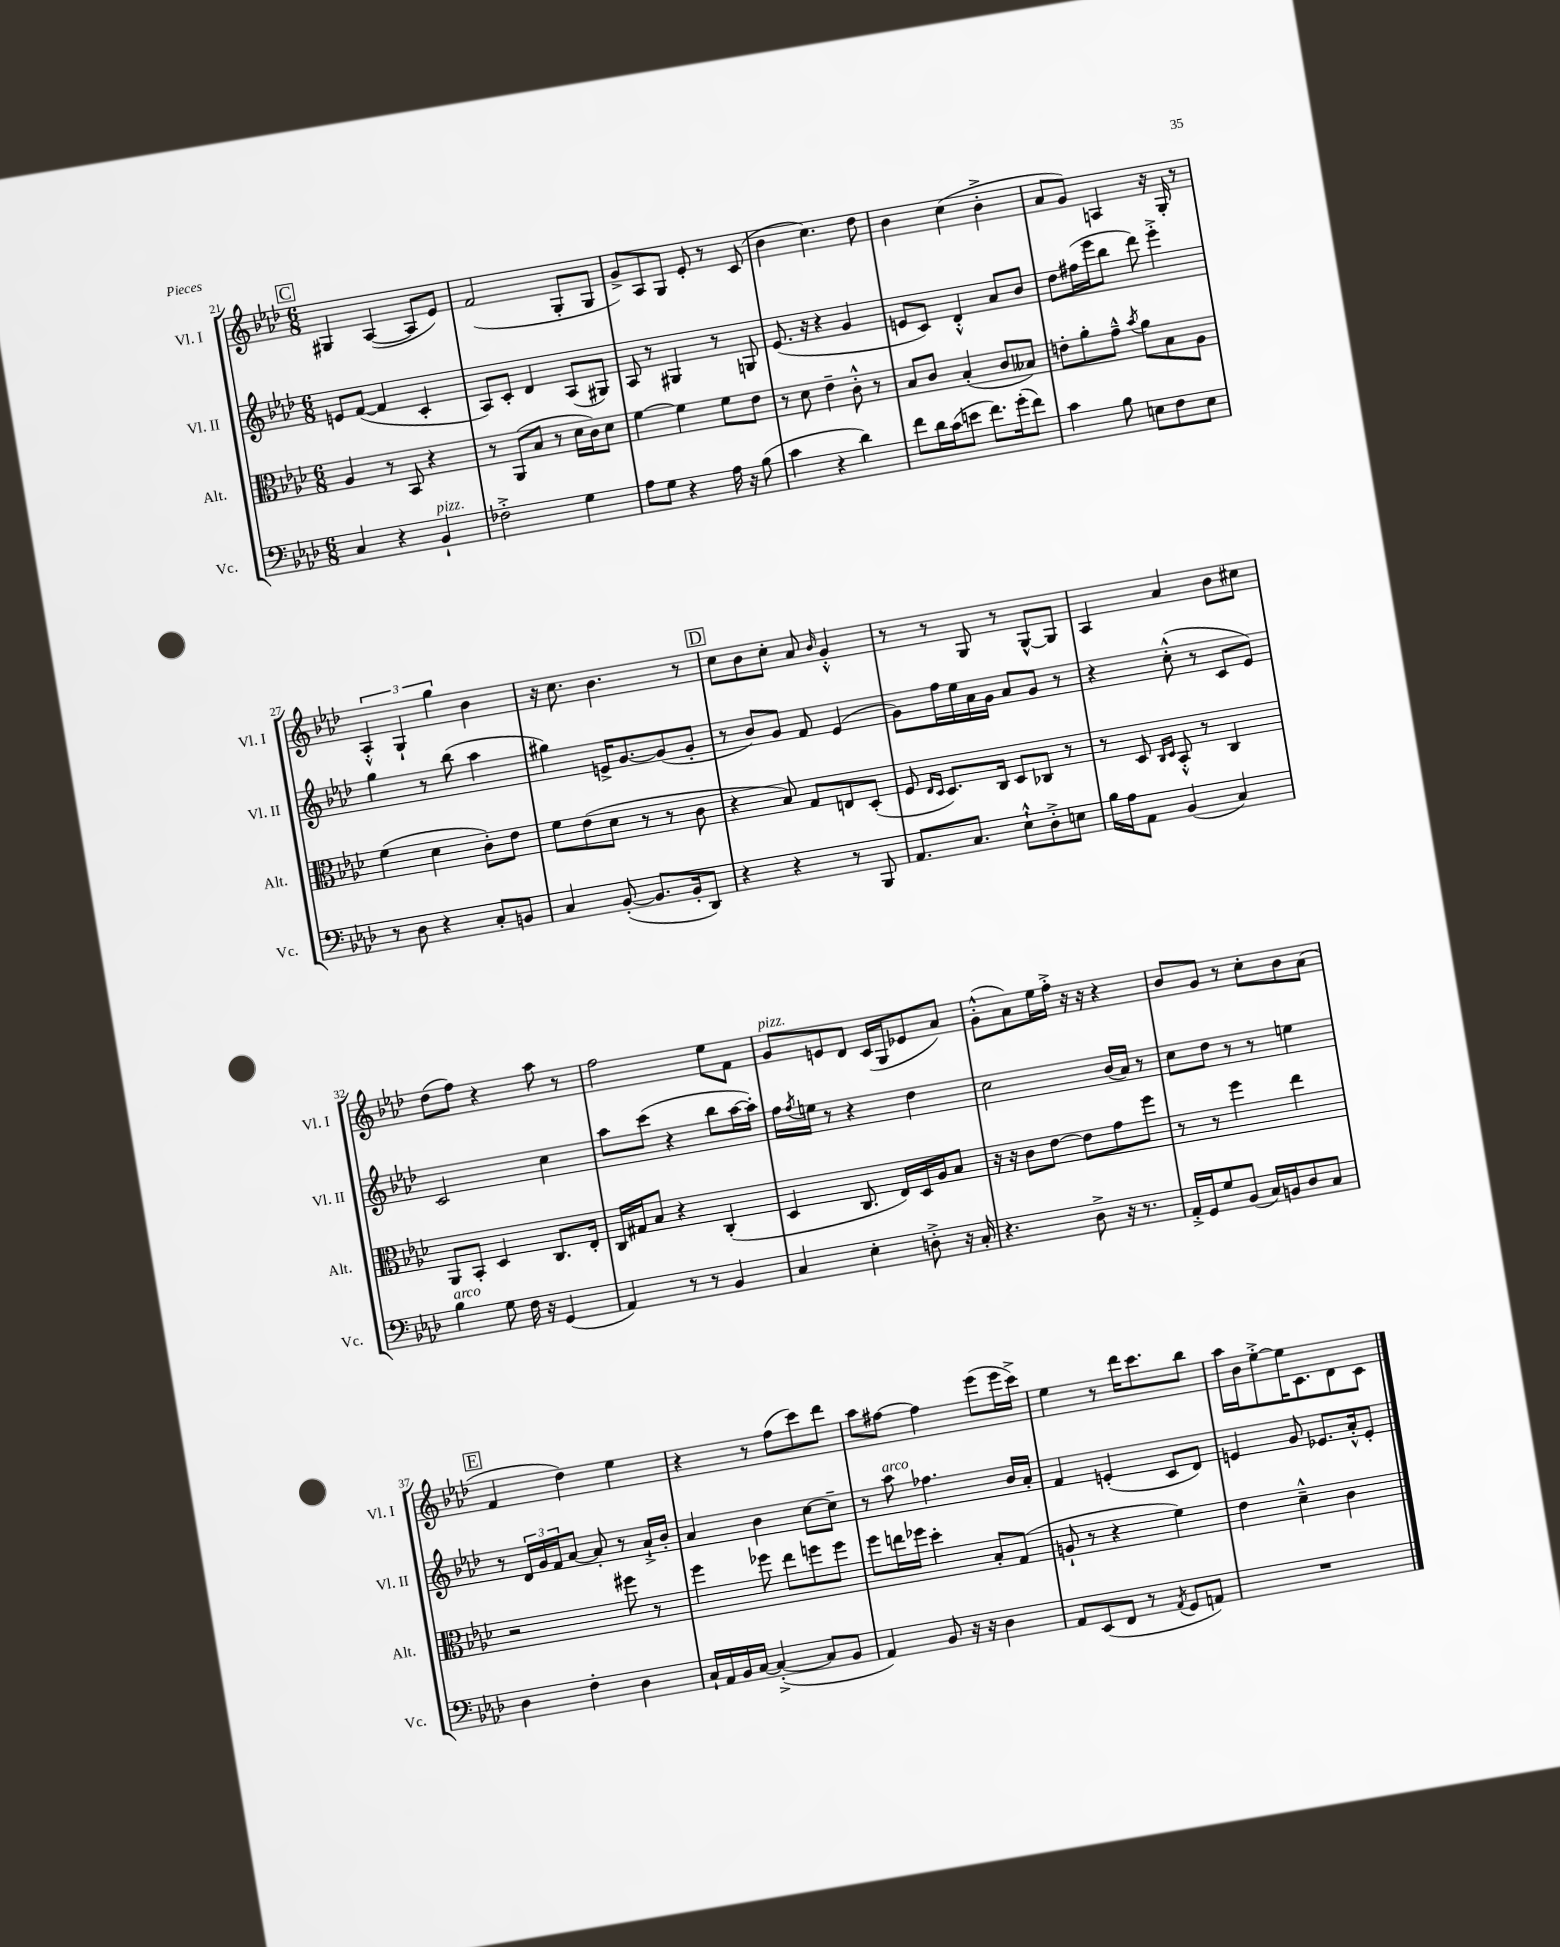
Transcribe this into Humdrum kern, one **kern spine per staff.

**kern	**kern	**kern	**kern
*staff4	*staff3	*staff2	*staff1
*clefF4	*clefC3	*clefG2	*clefG2
*k[b-e-a-d-]	*k[b-e-a-d-]	*k[b-e-a-d-]	*k[b-e-a-d-]
*M6/8	*M6/8	*M6/8	*M6/8
4C/	4A-/	8e/L	4G#/
.	.	([8f/J	.
4r	8r	4f/]	([4A-/
.	8BB-/	.	.
4BB-`/	4r	4c'/	8A-/]L
.	.	.	8e-/J)
=	=	=	=
2F-'^\	8r	8A-/L)	(2f/
.	(8AA-/L	8c'/J	.
.	8B-/J	4d-/	.
.	8r	.	.
4G\	16d-\LL	(8A-/L	8G'/L
.	16c\J)	.	.
.	8d-\J	8G#/J)	8G/J
=	=	=	=
8A-\L	[4f\	8A-/	8g^/L)
8G\J	.	8r	8A-/
4r	4f\]	4G#/	8G/J
.	.	.	8e-'/
16A-\	8f\L	8r	8r
16r	.	.	.
(8B-\	8e-\J	8G/	(8c/
=	=	=	=
4c\	8r	(8.e-/	4b-\
.	8d-\	.	.
.	.	16r	.
4r	4e-~\	4r	4.cc\)
4d-\)	8c'^^\	4g/	.
.	8r	.	8dd-\
=	=	=	=
8f\L	8B-/L	8e/L	4b-\
16d-\L	8c/J	8c/J)	.
(16c\J	.	.	.
8e\J	(4B-'/	4d-'^^/	(4cc\
8.f\L)	.	.	.
.	8c/L	8a-/L	4b-'^\
(16g'\k	.	.	.
8f\J)	8B--/J)	8b-/J	.
=	=	=	=
4c\	8e'\L	8dd-\L	8a-/L
.	8a-'\	(16ff#\L	8g/J)
.	.	16eee-\J	.
8B-\	8g~^^\J	8bb-\J	4A/
.	8qb-/	.	.
8E\L	8a-\L	8ddd-\)	.
8F\	8B-\	4eee-'^\	16r
.	.	.	16G'/
8E\J	8A-\J	.	8r
=	=	=	=
8r	(4f\	4gg\	6A-'^^/
8D-\	.	.	.
.	.	.	6G`/
4r	4d-\	8r	.
.	.	.	6gg\
.	.	(8bb-\	.
8C'/L	8c'\L)	4aa-\	4b-\
8BB/J	8e-\J	.	.
=	=	=	=
4C/	8f\L	4gg#\)	16r
.	.	.	8.cc\
.	(8e-\	.	.
([8BB-'/	8d-\J	16e^/LK	4.b-\
.	.	[8.g/	.
8.BB-/]L	8r	.	.
.	8r	(8g/]	.
16BB-'/k	.	.	.
8DD-/J)	8c\	8g'/J	8r
=	=	=	=
4r	4r	8r	8cc\L
.	.	8b-/L)	8b-\
4r	8B-/)	8g/J	8cc'\J
.	8G/L	8f/	8a-/
.	.	.	16qqb-/
8r	8E/	(4e-/	4g'^^/
8BBB-/	(8D-'/J	.	.
=	=	=	=
8.AA-/L	8F/	8g\L)	8r
.	16qqE-/LL	.	.
.	16qqD-/JJ	.	.
.	8.D-/L)	16ff\L	8r
8.C/J	.	16ee-\	.
.	.	16a-\	8G/
.	16C/Jk	16g\JJ	.
8E-`^^\L	8D-/L	8a-/L	8r
8D-'^\	8C-/J	8g/J	[8G^^/L
8E\J	8r	8r	8G/]J
=	=	=	=
16B-\LL	8r	4r	4A-/
16A-\J	.	.	.
8AA-\J	8D-/	.	.
.	16qqC/LL	.	.
.	16qqD-/JJ	.	.
(4BB-/	8BB-'^^/	(8cc'^^\	4a-/
.	8r	8r	.
4C/)	4C/	8c/L	8b-\L
.	.	8e-/J)	8cc#\J
=	=	=	=
4B-\	8AA-/L	2c/	(8dd-\L
.	8BB-'/J	.	8ff\J)
8G\	4D-/	.	4r
16F\	.	.	.
16r	.	.	.
(4GG/	8.C/L	4cc\	8aa-\
.	.	.	8r
.	16E-'/Jk	.	.
=	=	=	=
4AA-/)	16C/LL	8aa-\L	2ff\
.	16G#/J	.	.
.	8B-/J	(8ccc\J	.
8r	4r	4r	.
8r	.	.	.
4BB-/	(4C'/	8bb-\L	8ee-\L
.	.	[16aa-\L	8f\J
.	.	16aa-'\]JJ)	.
=	=	=	=
4C/	4D-/	16ff\LL	8g/L
.	.	8qff/	.
.	.	16ee\JJ	.
.	.	8r	8e/
4E-'\	8.C/	4r	8d-/J
.	.	.	(16c/LL
.	16E-/LL)	.	16G/J
8D'^\	16D-/	4dd-\	8e-/
.	16A-/J	.	.
16r	8B-/J	.	8a-/J)
16C'/	.	.	.
=	=	=	=
4.r	16r	2cc\	(8g'^^\L
.	16r	.	.
.	8c\L	.	8a-\)
.	[8e-\J	.	16ee-\L
.	.	.	16ff'^\JJ
8D-^\	8e-\]L	.	16r
.	.	.	16r
16r	8g\	(16b-/LL	4r
8.r	.	16a-/JJ)	.
.	8ff\J	8r	.
=	=	=	=
16AA-'^/LL	8r	8cc\L	8b-/L
16GG/J	.	.	.
8G/	8r	8dd-\J	8g/J
(8BB-/J	4ff\	8r	8r
16C/LL)	.	8r	8cc'\L
16BB/J	.	.	.
8D-/	4ee-\	4ee\	8b-\
8C/J	.	.	(8a-\J
=	=	=	=
4D-\	2r	8r	4f/
.	.	24d-/LL	.
.	.	24g/	.
.	.	24f/J	.
4F'\	.	[8a-/J	4dd-\)
.	.	8a-'/]	.
4D-\	8ff#\	8r	4ee-\
.	8r	16a-`^/LL	.
.	.	16b-'/JJ	.
=	=	=	=
16C`/LL	4ff\	4a-/	4r
16AA-/	.	.	.
16BB-/	.	.	.
[16C/JJ	.	.	.
(4C'^/_	8ff-\	4b-\	8r
.	8ee-\L	.	(8ff\L
8C/]L	8ff\	[8cc\L	8ccc\)
8BB-/J	8ff\J	8cc~\]J	8ddd-\J
=	=	=	=
4AA-/)	8ff\L	8r	8aa-\L
.	16ee\L	8aa-\	[8ff#\J
.	16ff-\JJ	.	.
8BB-/	4dd-'\	4.ff-\	4ff#\]
16r	.	.	.
16r	.	.	.
4D-\	8B-'/L	.	(8eee-\L
.	(8G/J	16b-/LL	16eee-\L
.	.	16a-'/JJ	16ccc^\JJ)
=	=	=	=
8AA-/L	8A`/	4f/	4ee-\
(8EE-/	8r	.	.
8FF/J	4r	(4e'/	8r
8r	.	.	16ddd-\LK
.	.	.	8.ccc\
8qAA-/	.	.	.
8GG/L	4f\)	8c/L	.
8AA/J)	.	8d-/J)	8bb-\J
=	=	=	=
2.r	4e-\	4e/	16aa-\LL
.	.	.	16b-\J
.	.	.	[8ee-'^\
.	4d-~^^\	8g/	16ee-\]K
.	.	.	8.c\
.	.	8.e-/L	.
.	4c\	.	8d-\
.	.	16a-'^^/k	.
.	.	8e-'/J	8c\J
==	==	==	==
*-	*-	*-	*-
